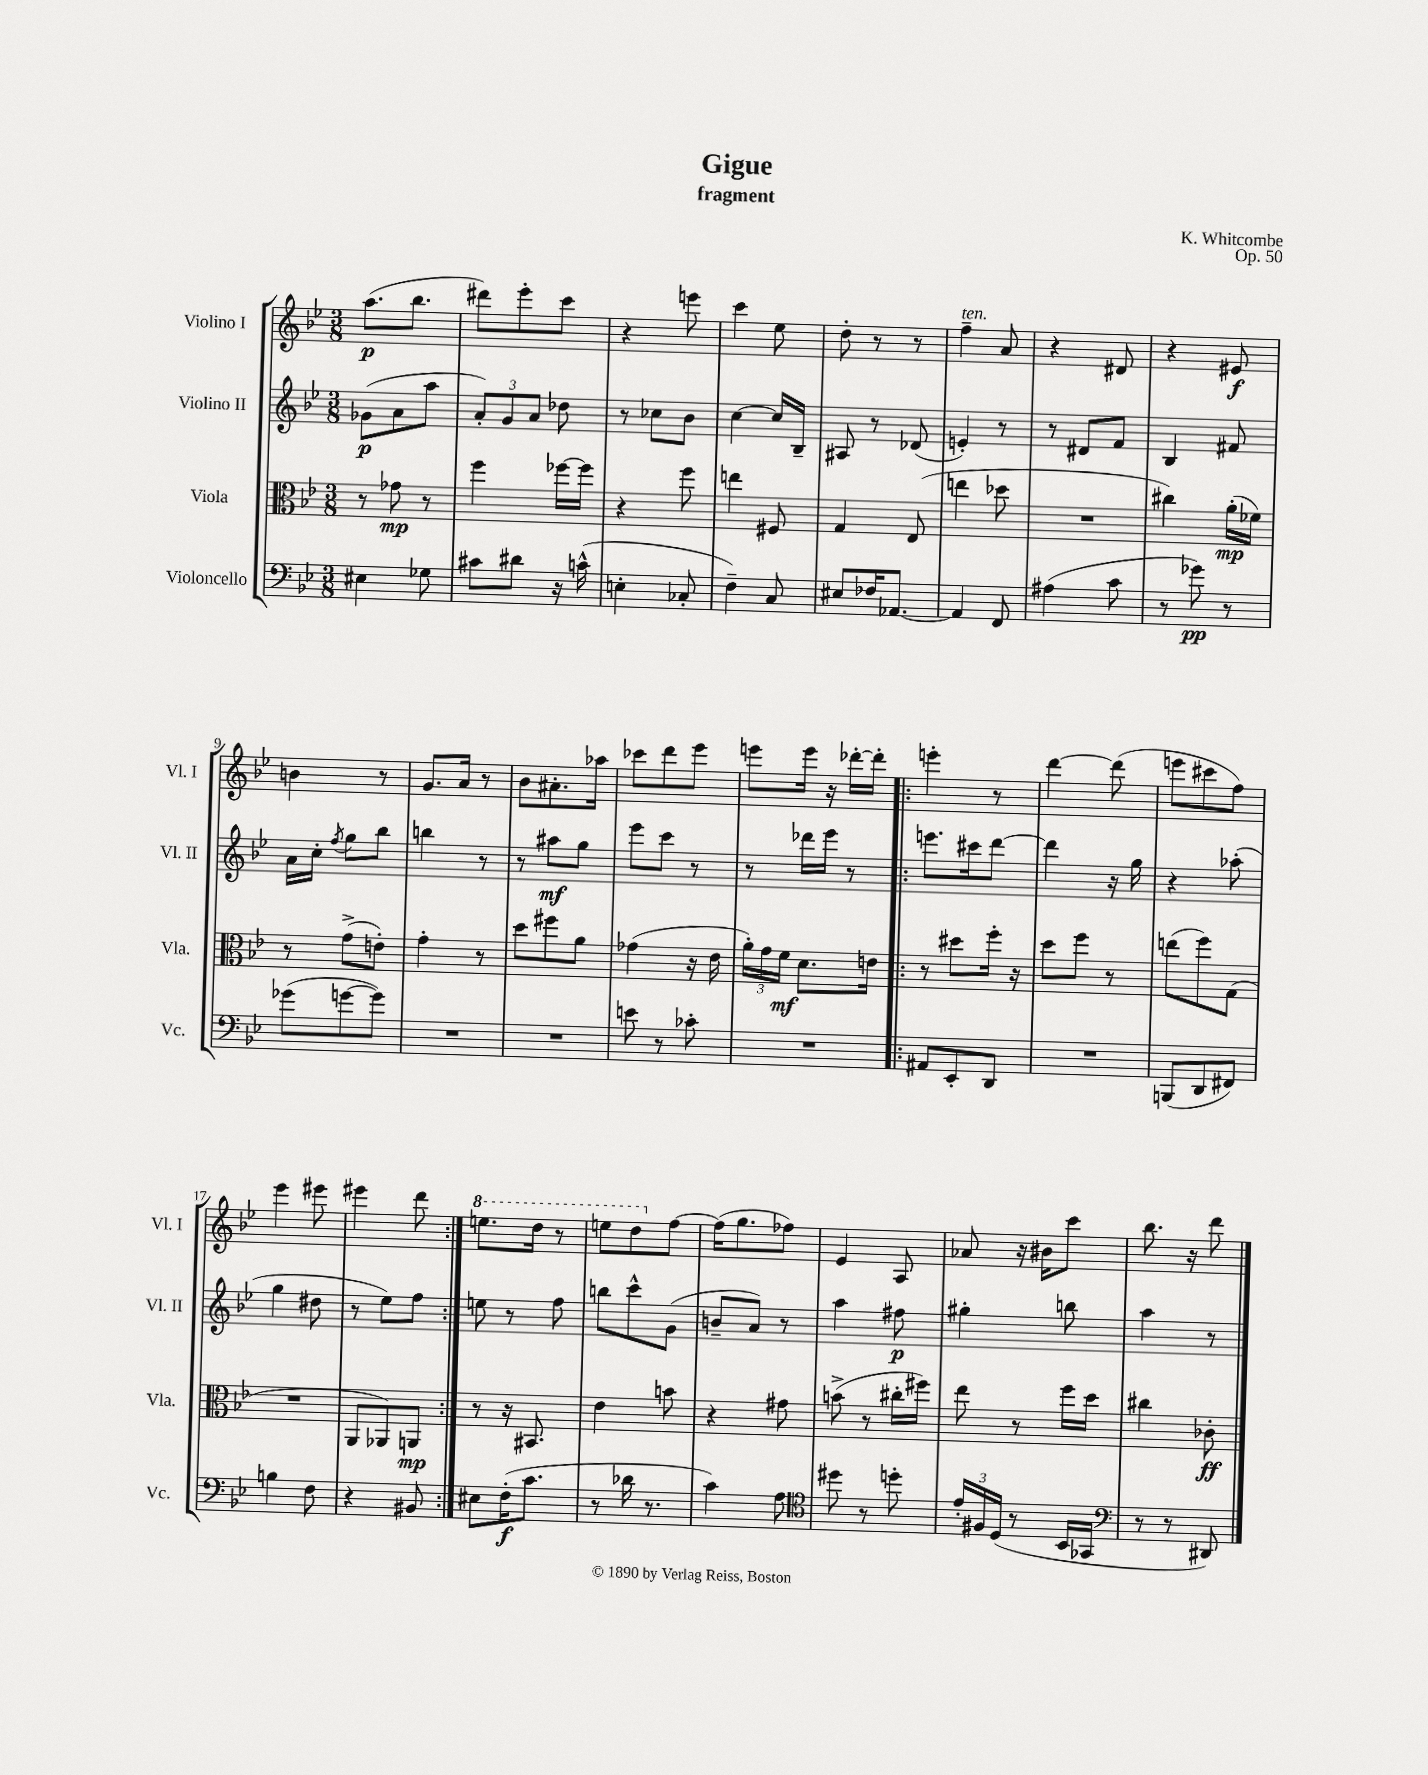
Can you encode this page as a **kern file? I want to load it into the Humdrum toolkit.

**kern	**kern	**kern	**kern
*staff4	*staff3	*staff2	*staff1
*clefF4	*clefC3	*clefG2	*clefG2
*k[b-e-]	*k[b-e-]	*k[b-e-]	*k[b-e-]
*M3/8	*M3/8	*M3/8	*M3/8
4E#	8r	(8g-	(8.aa
.	8g-	8a	.
.	.	.	8.bb-
8G-	8r	8aa	.
=	=	=	=
8c#	4ff	12a')	8ddd#)
.	.	12g	.
8d#	.	.	8eee-'
.	.	12a	.
16r	[16ff-	8dd-	8ccc
(16c^^	16ff-]	.	.
=	=	=	=
4E'	4r	8r	4r
.	.	8cc-	.
8C-'	8ff	8b-	8eee
=	=	=	=
4F~)	4ee	[4cc	4ccc
8C	8F#	16cc]	8ee-
.	.	16B-~	.
=	=	=	=
8E#	4G	8A#	8dd'
16F-	.	8r	8r
[8.AA-	.	.	.
.	(8E-	(8d-	8r
=	=	=	=
4AA-]	4ee	4e')	4ff~
8FF	8dd-	8r	8a
=	=	=	=
(4A#	4.r	8r	4r
.	.	8d#	.
8c	.	8f	8d#
=	=	=	=
8r	4cc#)	4B-	4r
8g-)	.	.	.
8r	(16a'	8f#	8e#
.	16f-)	.	.
=	=	=	=
(8g-	8r	16a	4b
.	.	16cc'	.
.	.	8qff	.
[8g	(8g^	8gg	.
8g])	8e')	8bb-	8r
=	=	=	=
4.r	4g'	4bb	8.g
.	.	.	16a
.	8r	8r	8r
=	=	=	=
4.r	8dd	8r	8b-
.	8ff#	8aa#	8.a#'
.	8a	8gg	.
.	.	.	16aa-
=	=	=	=
8e	(4g-	8eee-	8ccc-
8r	.	8ccc	8ddd
8c-'	16r	8r	8eee-
.	16e-	.	.
=	=	=	=
4.r	24a')	8r	8eee
.	24g	.	.
.	24f	.	.
.	8.d	16ddd-	16eee
.	.	16eee-	16r
.	.	8r	[16ddd-'
.	16e	.	16ddd-']
=!|:	=!|:	=!|:	=!|:
8AA#	8r	8.eee	4eee'
8EE-'	8dd#	.	.
.	.	16ccc#	.
8DD	16ff'	[8ddd	8r
.	16r	.	.
=	=	=	=
4.r	8dd	4ddd]	[4ddd
.	8ff	.	.
.	8r	16r	(8ddd]
.	.	16gg	.
=	=	=	=
(8BBB	(8ee	4r	8eee
8DD	8ff)	.	8ccc#
8FF#)	(8G	(8aa-'	8ff)
=	=	=	=
4B	4.r	4gg	4eee-
8F	.	8dd#	8eee#
=	=	=	=
4r	8AA	8r	4eee#
.	8AA-)	8ee-)	.
8BB#	8AA	8ff	8ddd
=:|!	=:|!	=:|!	=:|!
8E#	8r	8ee	8.eee
(16F'	16r	8r	.
8.c	8.BB#	.	16ddd
.	.	8ff	8r
=	=	=	=
8r	4e-	8bb	8eee
16d-	.	8ccc^^	8ddd
8.r	.	.	.
.	8b	(8g	[8ff
=	=	=	=
4c)	4r	8b~	(16ff]
.	.	.	8.gg
.	.	8a)	.
8A	8g#	8r	8ff-)
=	=	=	=
*clefC4	*	*	*
8dd#	(8b^	4aa	4e-
8r	8r	.	.
8dd'	16cc#'	8ff#	8A
.	16ff#)	.	.
=	=	=	=
24e-'	8ee-	4gg#'	8a-
24F#	.	.	.
(24D	.	.	.
8r	8r	.	16r
.	.	.	16b#
16BB-	16ff	8bb	8ccc
16GG-	16dd	.	.
=	=	=	=
*clefF4	*	*	*
8r	4cc#	4aa	8.bb-
8r	.	.	.
.	.	.	16r
8DD#)	8c-'	8r	8ddd
==	==	==	==
*-	*-	*-	*-
